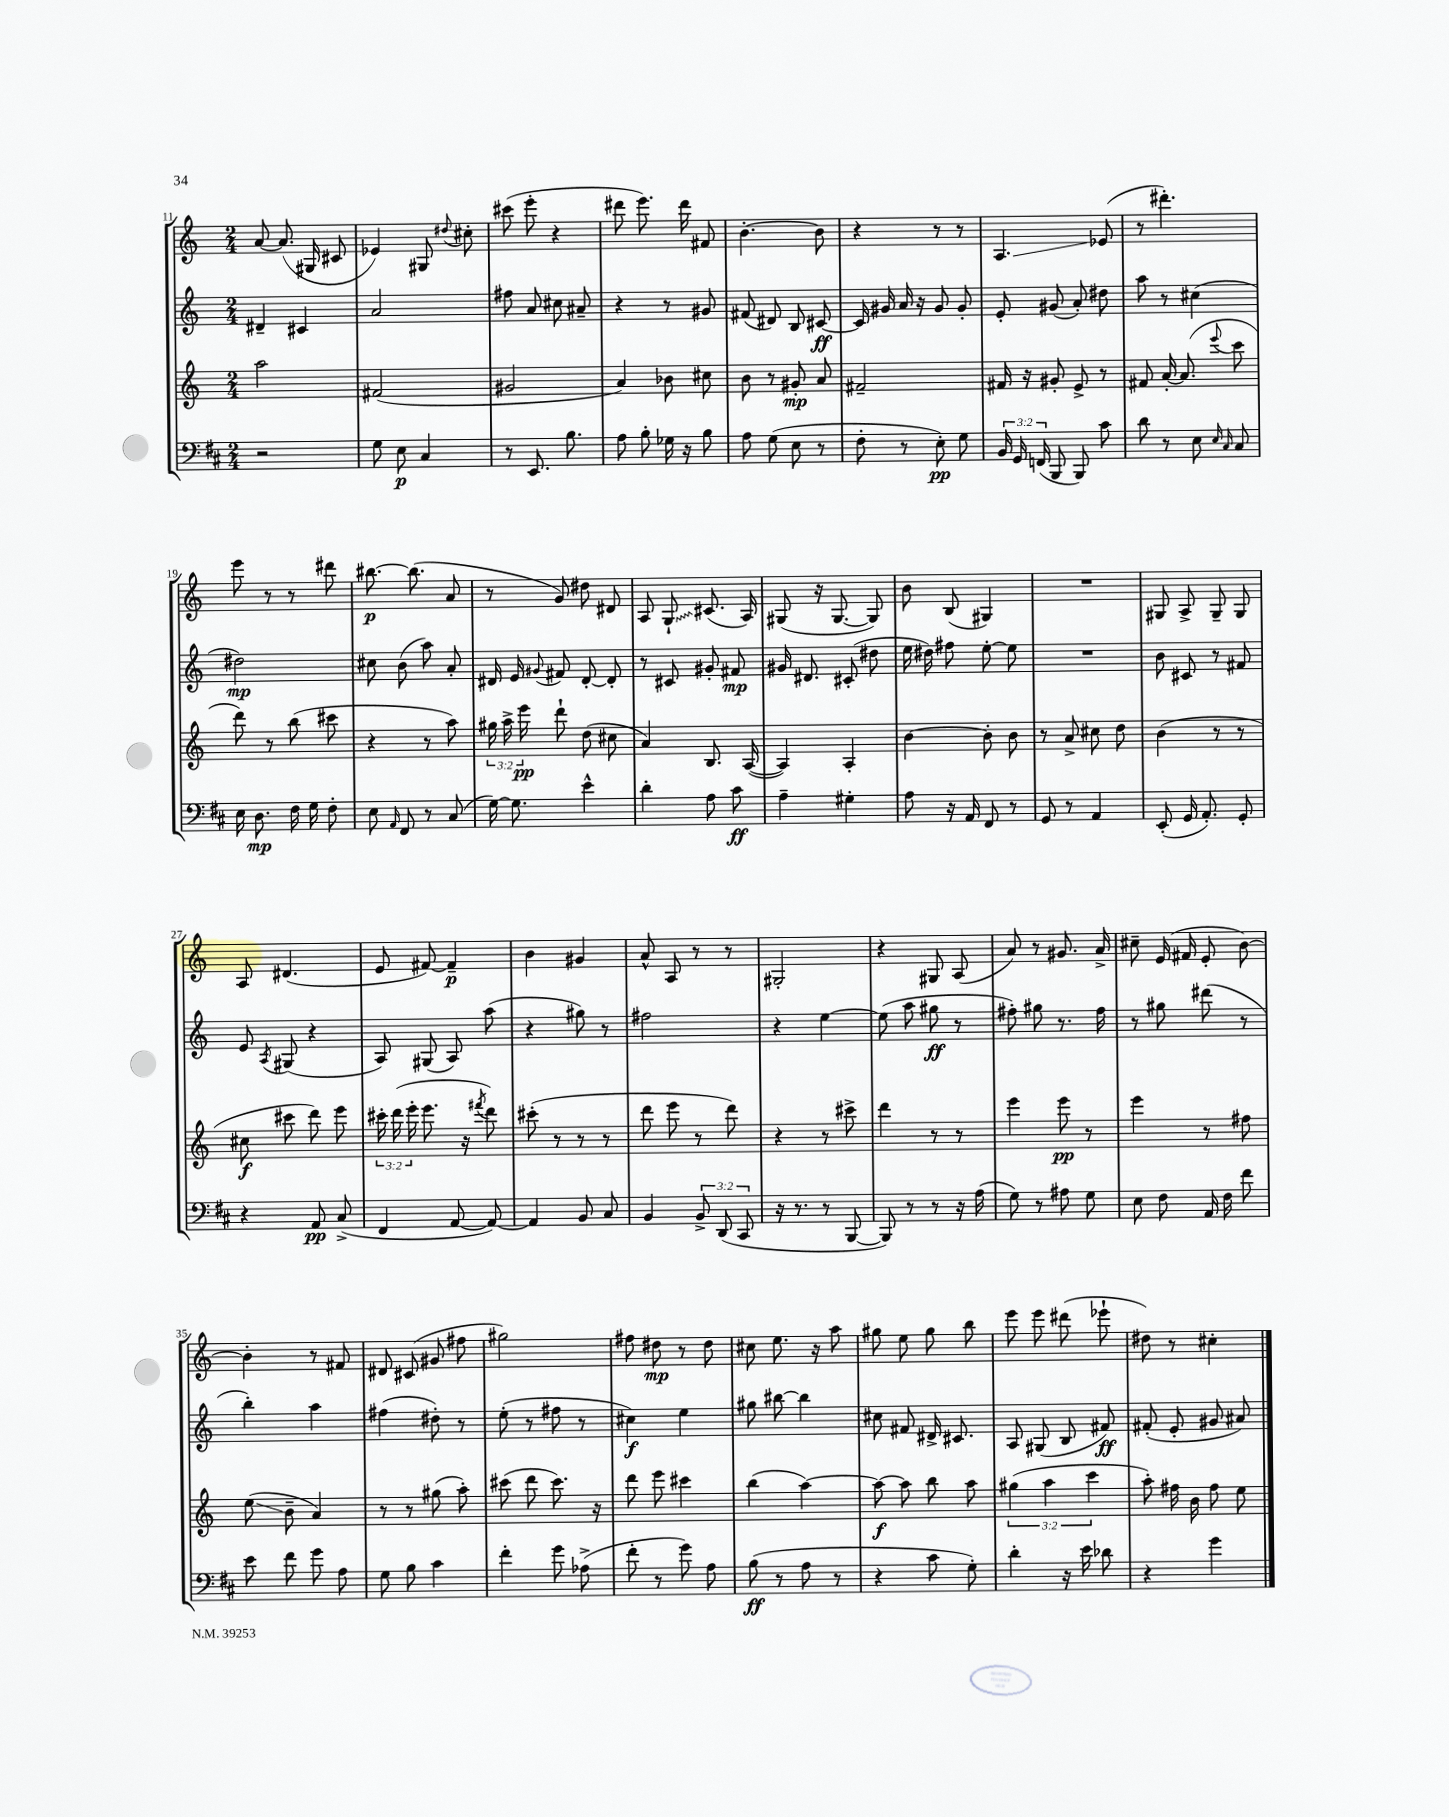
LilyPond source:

<<
\new StaffGroup <<
\new Staff = "s0" {
    \clef treble \key c \major \numericTimeSignature \time 2/4
    \autoBeamOff a'8~ a'8.( gis16 cis'8 |
    ees'4) gis8 \appoggiatura { dis''8 } cis''8-. |
    cis'''8( e'''8-. r4 |
    dis'''8 e'''8.) dis'''16 fis'8 |
    b'4.~-. b'8 |
    r4 r8 r8 |
    a4.\glissando ees'8( |
    r8 dis'''4.-.) |
    e'''8 r8 r8 dis'''8 |
    bis''8.~\p bis''8.( a'8 |
    r8 g'8) dis''8 dis'8 |
    a8 \once \override Glissando.style = #'zigzag g8-!\glissando cis'8.( a16) |
    gis8( r16 gis8.~ gis8) |
    b'8 b8( gis4) |
    R2 |
    gis8 a8-> gis8-- gis8 |
    a8 dis'4.( |
    e'8 fis'8~) fis'4--\p |
    b'4 gis'4 |
    a'8-^ a8 r8 r8 |
    gis2-. |
    r4 gis8 a8( |
    a'8) r8 gis'8. a'16-> |
    cis''8-- e'16( fis'16 e'8-. b'8~) |
    b'4-. r8 fis'8 |
    dis'8 cis'8( gis'8 fis''8 |
    gis''2) |
    fis''8 dis''8\mp r8 dis''8 |
    cis''8 e''8. r16 a''8 |
    gis''8 e''8 gis''8 b''8 |
    e'''8 e'''8 dis'''8( ees'''8-! |
    dis''8) r8 cis''4-. \bar "|." |
}
\new Staff = "s1" {
    \clef treble \key c \major \numericTimeSignature \time 2/4
    \autoBeamOff dis'4-- cis'4 |
    a'2 |
    fis''8 a'8 cis''8 ais'8-- |
    r4 r8 gis'8 |
    fis'8( dis'8) b8 cis'8~\ff |
    cis'16 gis'16 a'16 r16 gis'8 gis'8-. |
    e'8-. gis'8( a'8-.) dis''8 |
    a''8 r8 cis''4( |
    dis''2\mp) |
    cis''8 b'8( a''8) a'8-. |
    dis'16 e'16 \appoggiatura { gis'8 } fis'8 dis'8~-. dis'8-. |
    r8 cis'8 gis'8-. fis'8\mp |
    gis'16 dis'8. cis'8-.( dis''8 |
    e''16 dis''16) fis''8 e''8~-. e''8 |
    R2 |
    b'8 cis'8 r8 fis'8 |
    e'8 \acciaccatura { a8 } gis8( r4 |
    a8) gis8( a8) a''8( |
    r4 gis''8) r8 |
    fis''2 |
    r4 e''4~ |
    e''8( a''8 gis''8\ff r8 |
    fis''8-.) gis''8 r8. fis''16 |
    r8 gis''8 dis'''8( r8 |
    b''4-.) a''4 |
    fis''4( dis''8-.) r8 |
    e''8-.( r8 fis''8 r8 |
    cis''4\f) e''4 |
    gis''8 bis''8~ bis''4 |
    cis''8 fis'8 dis'16-> cis'8. |
    a8 gis8( b8 fis'8\ff) |
    fis'8-.( e'8-. gis'8 ais'8) \bar "|." |
}
\new Staff = "s2" {
    \clef treble \key c \major \numericTimeSignature \time 2/4 \override Staff.TupletNumber.text = #tuplet-number::calc-fraction-text
    \autoBeamOff a''2 |
    fis'2( |
    gis'2 |
    a'4) bes'8 cis''8 |
    b'8 r8 gis'8-.\mp a'8 |
    fis'2-- |
    fis'16 r16 gis'8-. e'8-> r8 |
    fis'8 a'16~-. a'8.( \appoggiatura { e'''8 } c'''8 |
    d'''8) r8 b''8( cis'''8 |
    r4 r8 a''8) |
    \tuplet 3/2 { gis''16 a''16-> e'''16\pp } d'''8-! d''8( cis''8 |
    a'4) b8. a16~( |
    a4) a4-. |
    b'4~ b'8-. b'8 |
    r8 a'8-> cis''8 d''8 |
    b'4( r8 r8 |
    cis''8\f cis'''8 d'''8) e'''8 |
    \tuplet 3/2 { cis'''16-. d'''16( e'''16-. } e'''8. r16 \acciaccatura { fis'''8 } d'''8) |
    cis'''8-.( r8 r8 r8 |
    d'''8 e'''8 r8 d'''8) |
    r4 r8 cis'''8-> |
    d'''4 r8 r8 |
    e'''4 e'''8\pp r8 |
    e'''4 r8 fis''8 |
    e''8\glissando( b'8-- a'4) |
    r8 r8 gis''8( a''8-.) |
    cis'''8( d'''8 cis'''8.) r16 |
    d'''8 e'''8 cis'''4 |
    b''4( a''4~) |
    a''8~\f a''8 b''8 a''8 |
    \tuplet 3/2 { gis''4( a''4 c'''4 } |
    a''8-.) fis''16 b'16 fis''8 e''8 \bar "|." |
}
\new Staff = "s3" {
    \clef bass \key d \major \numericTimeSignature \time 2/4 \override Staff.TupletNumber.text = #tuplet-number::calc-fraction-text
    \autoBeamOff r2 |
    g8 e8\p cis4 |
    r8 e,8. b8. |
    a8 b8-. ges16 r16 b8 |
    a8 g8( e8 r8 |
    fis8-. r8 e8-.\pp) g8 |
    \tuplet 3/2 { b,16 g,16 f,16( } b,,8 b,,8) cis'8 |
    d'8 r8 e8 \grace { e16 cis16 } cis8 |
    e16 d8.\mp fis16 g16 fis8-. |
    e8 \grace { a,16 } fis,8 r8 cis8( |
    g16~) g8. e'4-^ |
    d'4-. a8 cis'8\ff |
    a4-- gis4-. |
    a8 r16 a,16 fis,8 r8 |
    g,8 r8 a,4 |
    e,8-.( g,16 a,8.-.) g,8-. |
    r4 a,8\pp cis8->( |
    fis,4 a,8~ a,8~) |
    a,4 b,8 cis8 |
    b,4 \tuplet 3/2 { b,8-> d,8( cis,8 } |
    r16 r8. r8 b,,8~ |
    b,,8) r8 r8 r16 a16( |
    g8) r8 ais8 g8 |
    e8 fis8 a,16 fis16 fis'8 |
    e'8 fis'8 g'8 a8 |
    g8 b8 cis'4 |
    fis'4-. g'8 aes8->( |
    fis'8-. r8 g'8) a8 |
    b8\ff( r8 a8 r8 |
    r4 cis'8 g8-.) |
    d'4-. r16 e'16 des'8 |
    r4 g'4 \bar "|." |
}
>>
>>
\layout { \context { \Score currentBarNumber = #11 } }
